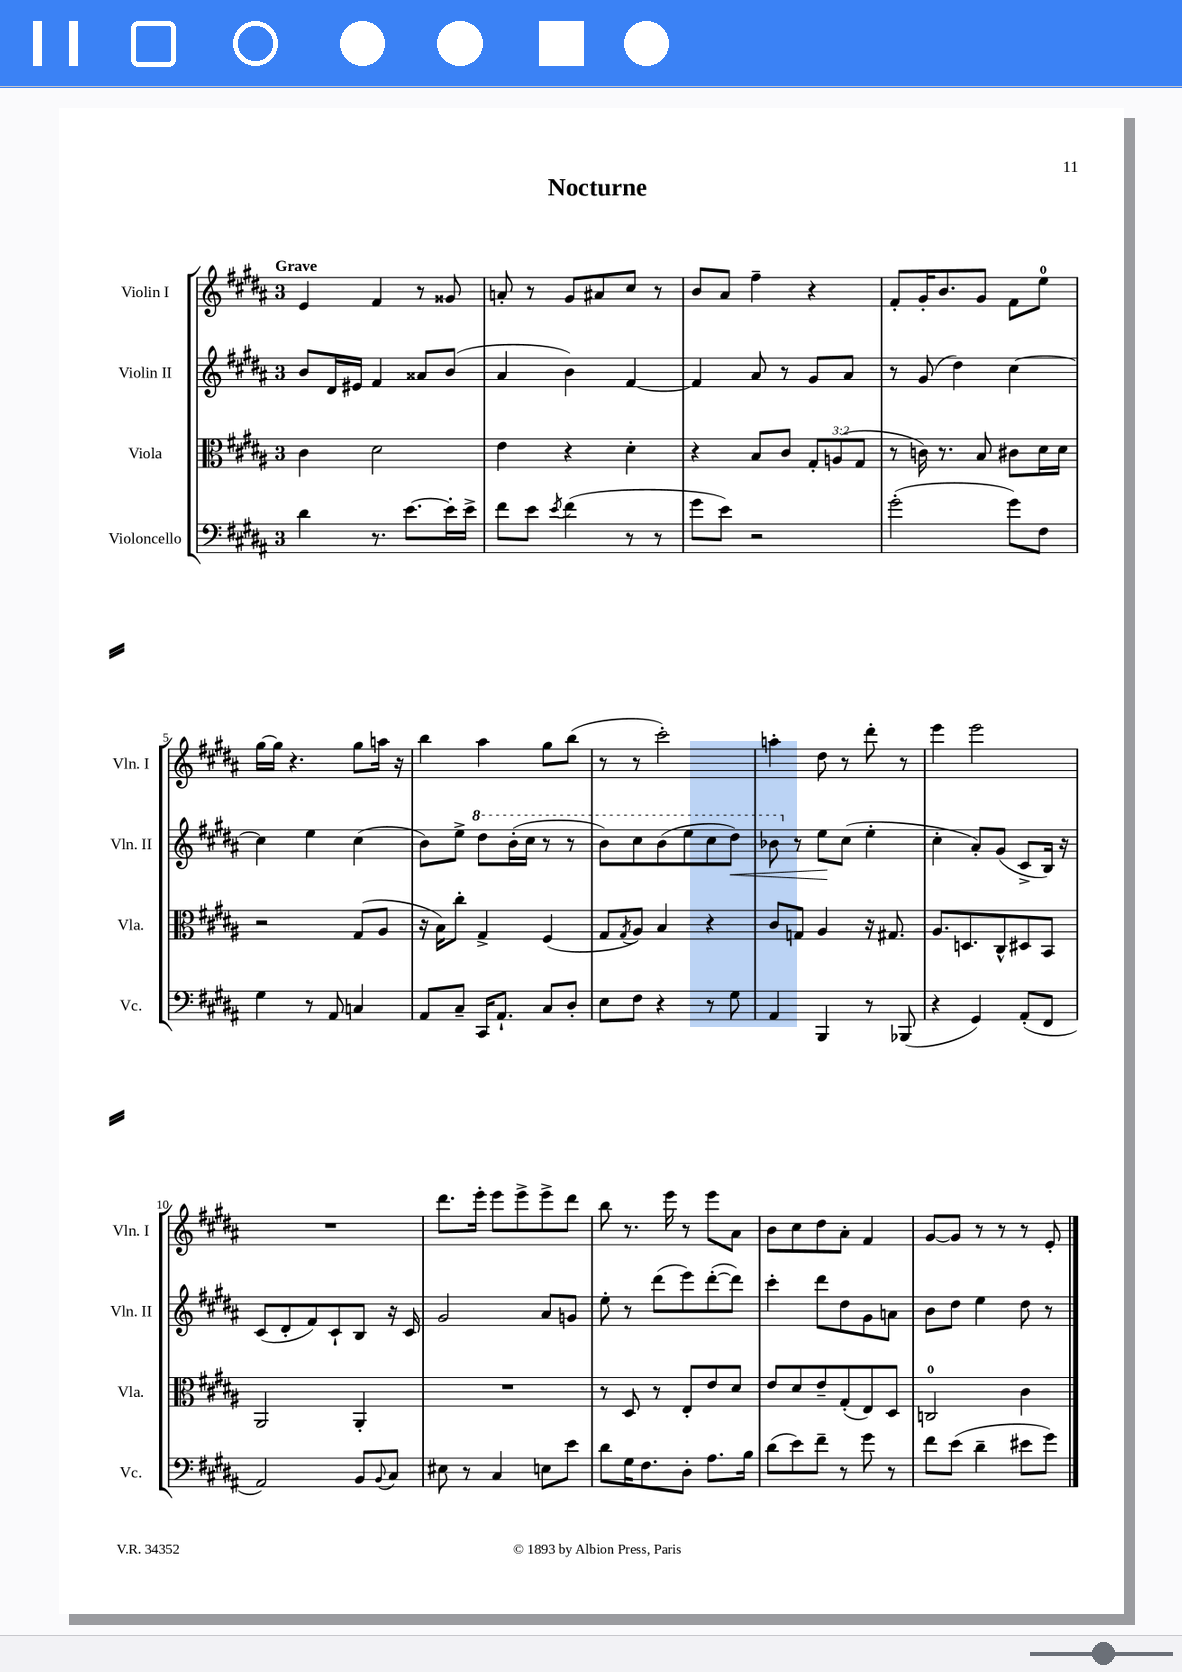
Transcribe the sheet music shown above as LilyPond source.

\header { title = "Nocturne" }
<<
\new StaffGroup <<
\new Staff = "s0" \with { instrumentName = "Violin I" shortInstrumentName = "Vln. I" } {
    \clef treble \key b \major \once \override Staff.TimeSignature.style = #'single-digit \time 3/4 \tempo "Grave"
    e'4 fis'4 r8 gisis'8 |
    a'8-. r8 gis'8 ais'8 cis''8 r8 |
    b'8 ais'8 fis''4-- r4 |
    fis'8-. gis'16-. b'8. gis'8 fis'8 e''8-0 |
    gis''16~ gis''16 r4. gis''8 a''16 r16 |
    b''4 ais''4 gis''8 b''8( |
    r8 r8 cis'''2-.) |
    a''4-. dis''8 r8 dis'''8-. r8 |
    e'''4 e'''2 |
    R2. |
    dis'''8. e'''16-. e'''8 e'''8-> e'''8-> dis'''8 |
    b''8 r8. e'''16 r8 e'''8 ais'8 |
    b'8 cis''8 dis''8 ais'8-. fis'4 |
    gis'8~ gis'8 r8 r8 r8 e'8-. \bar "|." |
}
\new Staff = "s1" \with { instrumentName = "Violin II" shortInstrumentName = "Vln. II" } {
    \clef treble \key b \major \once \override Staff.TimeSignature.style = #'single-digit \time 3/4
    b'8 dis'16 eis'16 fis'4 aisis'8 b'8( |
    ais'4 b'4) fis'4~ |
    fis'4 ais'8 r8 gis'8 ais'8 |
    r8 gis'8( dis''4) cis''4~ |
    cis''4 e''4 cis''4( |
    b'8) e''8-> \ottava #1 dis'''8 b''16-.( cis'''16 r8 r8 |
    b''8) cis'''8 b''8( e'''8 cis'''8 dis'''8\<) |
    bes''8 \ottava #0 r8 e''8\! cis''8( e''4-. |
    cis''4-. ais'8-.) gis'8( cis'8-> b16) r16 |
    cis'8( dis'8-. fis'8) cis'8-! b8 r16 cis'16 |
    gis'2 ais'8 g'8 |
    e''8-. r8 dis'''8( e'''8) dis'''8~-.( dis'''8) |
    cis'''4-. dis'''8 dis''8 gis'8 a'8 |
    b'8 dis''8 e''4 dis''8 r8 \bar "|." |
}
\new Staff = "s2" \with { instrumentName = "Viola" shortInstrumentName = "Vla." } {
    \clef alto \key b \major \once \override Staff.TimeSignature.style = #'single-digit \time 3/4 \override Staff.TupletNumber.text = #tuplet-number::calc-fraction-text
    cis'4 dis'2 |
    e'4 r4 dis'4-. |
    r4 b8 cis'8 \tuplet 3/2 { gis8-. a8( gis8 } |
    r8 c'16) r8. b8 cis'8 dis'16 dis'16 |
    r2 gis8( ais8 |
    r16 b16) cis''8-. gis4-> fis4( |
    gis8 \acciaccatura { gis8 } ais8) b4 r4 |
    cis'8 g8 ais4 r16 gis8. |
    ais8. d8. cis8-^ dis8 b,8 |
    ais,2 ais,4-. |
    R2. |
    r8 dis8 r8 e8-. e'8 dis'8 |
    e'8 dis'8 e'8-- gis8-.( e8) dis8 |
    c2-0 cis'4 \bar "|." |
}
\new Staff = "s3" \with { instrumentName = "Violoncello" shortInstrumentName = "Vc." } {
    \clef bass \key b \major \once \override Staff.TimeSignature.style = #'single-digit \time 3/4
    dis'4 r8. e'8.~ e'16-. e'16-> |
    fis'8 e'8 \acciaccatura { e'8 } fis'4( r8 r8 |
    gis'8 e'8) r2 |
    gis'2-.( gis'8) fis8 |
    gis4 r8 ais,8 c4 |
    ais,8 cis8-- cis,16 ais,8.-! cis8 dis8-. |
    e8 fis8 r4 r8 gis8 |
    ais,4 b,,4 r8 bes,,8( |
    r4 gis,4) ais,8-.( fis,8 |
    ais,2) b,8 \appoggiatura { b,8 } cis8 |
    eis8 r8 cis4 e8 e'8 |
    dis'8 gis16 fis8. dis8-. ais8. b16 |
    dis'8( e'8) fis'8-- r8 gis'8 r8 |
    fis'8 e'8( dis'4-- eis'8 gis'8) \bar "|." |
}
>>
>>
